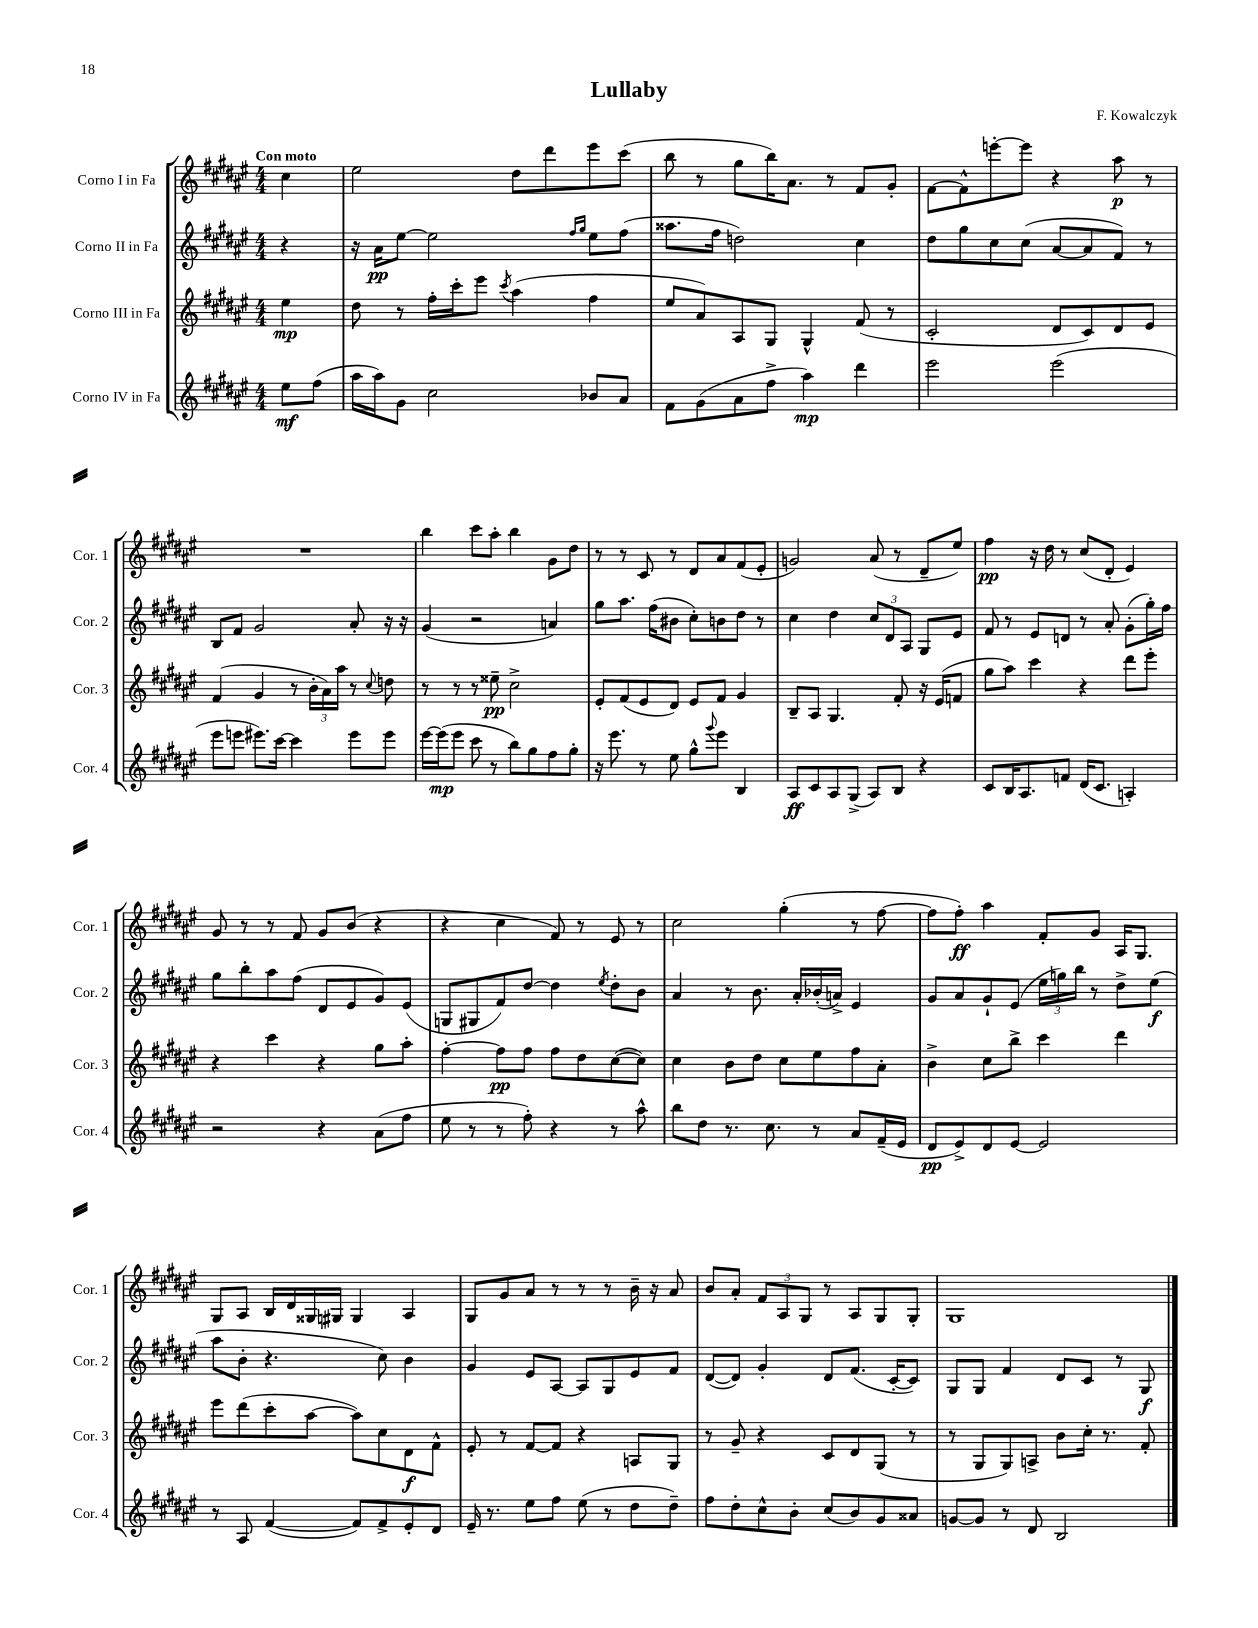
\header { title = "Lullaby" composer = "F. Kowalczyk" }
<<
\new StaffGroup <<
\new Staff = "s0" \with { instrumentName = "Corno I in Fa" shortInstrumentName = "Cor. 1" } {
    \clef treble \key fis \major \numericTimeSignature \time 4/4 \partial 4 \tempo "Con moto"
    cis''4 |
    eis''2 dis''8 dis'''8 eis'''8 cis'''8( |
    b''8 r8 gis''8 b''16) ais'8. r8 fis'8 gis'8-. |
    fis'8~ fis'8-^ e'''8~-. e'''8 r4 ais''8\p r8 |
    R1 |
    b''4 cis'''8 ais''8-. b''4 gis'8 dis''8 |
    r8 r8 cis'8 r8 dis'8 ais'8 fis'8( eis'8-. |
    g'2) ais'8( r8 dis'8-- eis''8) |
    fis''4\pp r16 dis''16 r8 cis''8( dis'8-. eis'4) |
    gis'8 r8 r8 fis'8 gis'8 b'8( r4 |
    r4 cis''4 fis'8) r8 eis'8 r8 |
    cis''2 gis''4-.( r8 fis''8~ |
    fis''8 fis''8-.\ff) ais''4 fis'8-. gis'8 ais16 gis8. |
    gis8 ais8 b16 dis'16 gisis16 gis16 gis4 ais4 |
    gis8 gis'8 ais'8 r8 r8 r8 b'16-- r16 ais'8 |
    b'8 ais'8-. \tuplet 3/2 { fis'8 ais8 gis8 } r8 ais8 gis8 gis8-. |
    gis1 \bar "|." |
}
\new Staff = "s1" \with { instrumentName = "Corno II in Fa" shortInstrumentName = "Cor. 2" } {
    \clef treble \key fis \major \numericTimeSignature \time 4/4 \partial 4
    r4 |
    r16 ais'16\pp eis''8~ eis''2 \grace { fis''16 gis''16 } eis''8 fis''8( |
    aisis''8. fis''16 d''2) cis''4 |
    dis''8 gis''8 cis''8 cis''8( ais'8~ ais'8 fis'8) r8 |
    b8 fis'8 gis'2 ais'8-. r16 r16 |
    gis'4( r2 a'4) |
    gis''8 ais''8. fis''16( bis'8 cis''8-.) b'8 dis''8 r8 |
    cis''4 dis''4 \tuplet 3/2 { cis''8 dis'8 ais8 } gis8 eis'8 |
    fis'8 r8 eis'8 d'8 r8 ais'8-. gis'8-.( gis''16-.) fis''16 |
    gis''8 b''8-. ais''8 fis''8( dis'8 eis'8 gis'8) eis'8( |
    g8 gis8 fis'8) dis''8~ dis''4 \acciaccatura { eis''8 } dis''8-. b'8 |
    ais'4 r8 b'8. ais'16-. bes'16-.( a'16->) eis'4 |
    gis'8 ais'8 gis'8-! eis'8( \tuplet 3/2 { eis''16 g''16) b''16 } r8 dis''8-> eis''8\f( |
    ais''8 b'8-. r4. cis''8) b'4 |
    gis'4 eis'8 ais8~ ais8 gis8 eis'8 fis'8 |
    dis'8~( dis'8) gis'4-. dis'8 fis'8.( cis'16~-. cis'8) |
    gis8 gis8 fis'4 dis'8 cis'8 r8 gis8\f \bar "|." |
}
\new Staff = "s2" \with { instrumentName = "Corno III in Fa" shortInstrumentName = "Cor. 3" } {
    \clef treble \key fis \major \numericTimeSignature \time 4/4 \partial 4
    eis''4\mp |
    dis''8 r8 fis''16-. cis'''16-. eis'''8 \acciaccatura { cis'''8 } ais''4( fis''4 |
    eis''8 ais'8) ais8 gis8 gis4-^ fis'8( r8 |
    cis'2-. dis'8 cis'8) dis'8 eis'8 |
    fis'4( gis'4 r8 \tuplet 3/2 { b'16-. ais'16) ais''16 } r8 \appoggiatura { cis''8 } d''8 |
    r8 r8 r8 eisis''8--\pp cis''2-> |
    eis'8-. fis'8( eis'8 dis'8) eis'8 fis'8 gis'4 |
    b8-- ais8 gis4. fis'8-. r16 eis'16( f'8 |
    gis''8 ais''8) cis'''4 r4 dis'''8 eis'''8-. |
    r4 cis'''4 r4 gis''8 ais''8-. |
    fis''4~-. fis''8\pp fis''8 fis''8 dis''8 cis''8~( cis''8) |
    cis''4 b'8 dis''8 cis''8 eis''8 fis''8 ais'8-. |
    b'4-> cis''8 b''8-> cis'''4 dis'''4 |
    eis'''8 dis'''8( cis'''8-. ais''8~ ais''8) cis''8 dis'8\f fis'8-^ |
    eis'8-. r8 fis'8~ fis'8 r4 a8 gis8 |
    r8 gis'8-- r4 cis'8 dis'8 gis8( r8 |
    r8 gis8 gis8) a8-> b'8 cis''16-. r8. fis'8-. \bar "|." |
}
\new Staff = "s3" \with { instrumentName = "Corno IV in Fa" shortInstrumentName = "Cor. 4" } {
    \clef treble \key fis \major \numericTimeSignature \time 4/4 \partial 4
    eis''8\mf fis''8( |
    ais''16 ais''16) gis'8 cis''2 bes'8 ais'8 |
    fis'8 gis'8( ais'8 fis''8-> ais''4\mp) dis'''4 |
    eis'''2 eis'''2( |
    eis'''8 e'''8 eis'''8.) cis'''16~ cis'''4 eis'''8 eis'''8 |
    eis'''16~ eis'''16\mp( eis'''8 cis'''8 r8 b''8) gis''8 fis''8 gis''8-. |
    r16 eis'''8. r8 eis''8 gis''8-^ \appoggiatura { gis'''8 } eis'''8 b4 |
    ais8\ff cis'8 ais8 gis8->( ais8) b8 r4 |
    cis'8 b16 ais8. f'8 dis'16( cis'8. a4-.) |
    r2 r4 ais'8( fis''8 |
    eis''8 r8 r8 fis''8-.) r4 r8 ais''8-^ |
    b''8 dis''8 r8. cis''8. r8 ais'8 fis'16--( eis'16 |
    dis'8\pp eis'8->) dis'8 eis'8~ eis'2 |
    r8 ais8 fis'4~( fis'8) fis'8-> eis'8-. dis'8 |
    eis'16-- r8. eis''8 fis''8 eis''8( r8 dis''8 dis''8--) |
    fis''8 dis''8-. cis''8-^ b'8-. cis''8( b'8) gis'8 aisis'8 |
    g'8~ g'8 r8 dis'8 b2 \bar "|." |
}
>>
>>
\layout { \context { \Score \remove "Bar_number_engraver" } }
